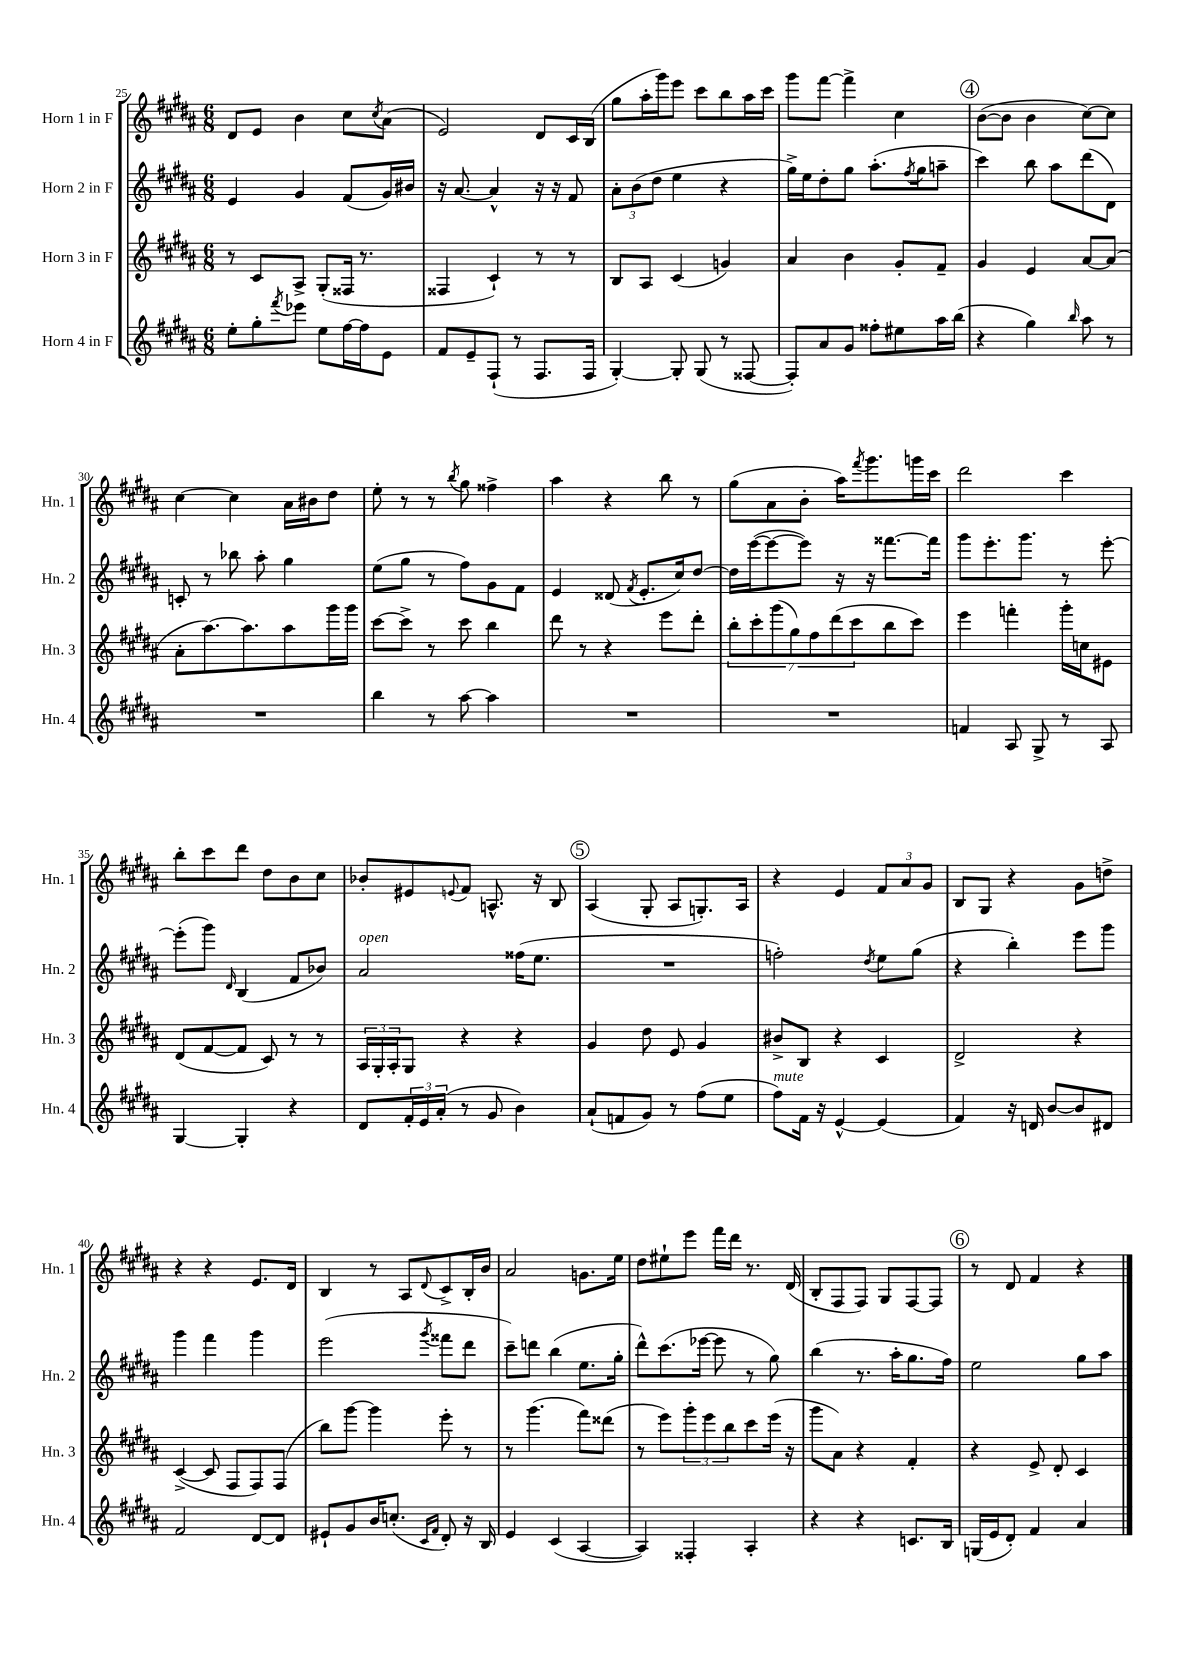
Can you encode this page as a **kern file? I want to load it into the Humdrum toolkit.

**kern	**kern	**kern	**kern
*staff4	*staff3	*staff2	*staff1
*clefG2	*clefG2	*clefG2	*clefG2
*k[f#c#g#d#a#]	*k[f#c#g#d#a#]	*k[f#c#g#d#a#]	*k[f#c#g#d#a#]
*M6/8	*M6/8	*M6/8	*M6/8
8ee'	8r	4e	8d#
8gg#'	8c#	.	8e
8qfff#	.	.	.
8eee-	8A#^	4g#	4b
8ee	(8G#'	.	.
[16ff#	16F##	(8f#	8cc#
16ff#]	8.r	.	.
.	.	.	8qcc#
8e	.	16g#)	(8a#
.	.	16b#	.
=	=	=	=
8f#	4F##	16r	2e)
.	.	[8.a#	.
8e~	.	.	.
(8F#`	4c#`)	4a#^^]	.
8r	.	.	.
8.F#	8r	16r	8d#
.	.	16r	.
.	8r	8f#	16c#
16F#	.	.	(16B
=	=	=	=
[4G#')	8B	12a#'	8gg#
.	.	(12b	.
.	8A#	.	16aa#'
.	.	12dd#	.
.	.	.	16ggg#)
8G#']	(4c#	4ee	8eee
(8G#	.	.	8ccc#
8r	4g)	4r	8bb
[8F##	.	.	16aa#
.	.	.	16ccc#
=	=	=	=
8F##'])	4a#	16gg#^)	8ggg#
.	.	16ee	.
8a#	.	8dd#'	[8fff#
8g#	4b	8gg#	4fff#^]
8ff##'	.	(8.aa#'	.
8ee#	8g#'	.	4cc#
.	.	8qff#	.
.	.	16gg#	.
16aa#	8f#~	8aa~	.
(16bb	.	.	.
=	=	=	=
4r	4g#	4ccc#)	([8b
.	.	.	8b]
4gg#)	4e	8bb	4b
.	.	8aa#	.
16qqbb	.	.	.
8aa#	[8a#	(8ddd#	[8cc#)
8r	(8a#]	8d#)	8cc#]
=	=	=	=
2.r	8a#'	8c'	[4cc#
.	[8.aa#)	8r	.
.	.	8bb-	4cc#]
.	8.aa#]	.	.
.	.	8aa#'	.
.	8aa#	4gg#	16a#
.	.	.	16b#
.	16ggg#	.	8dd#
.	16ggg#	.	.
=	=	=	=
4bb	[8ccc#	(8ee	8ee'
.	8ccc#^]	8gg#	8r
8r	8r	8r	8r
.	.	.	8qbb
[8aa#	8ccc#	8ff#)	8gg#
4aa#]	4bb	8g#	4ff##^
.	.	8f#	.
=	=	=	=
2.r	8ddd#	4e	4aa#
.	8r	.	.
.	4r	(8d##	4r
.	.	8qf#	.
.	.	8.e'	.
.	8eee	.	8bb
.	.	16cc#)	.
.	8ddd#'	[8dd#	8r
=	=	=	=
2.r	14bb'	16dd#]	(8gg#
.	.	([16eee	.
.	14ccc#'	.	.
.	.	8eee_	8a#
.	(14ggg#	.	.
.	14gg#)	.	.
.	.	8eee])	8b'
.	14ff#	.	.
.	(14ddd#	.	.
.	.	16r	16aa#)
.	14ccc#	.	.
.	.	.	8qfff#
.	.	16r	8.ggg#
.	8bb	[8.fff##	.
.	8ccc#)	.	16ggg
.	.	16fff##]	16ccc#
=	=	=	=
4f	4eee	8ggg#	2ddd#
.	.	8.eee'	.
8A#	4fff'	.	.
.	.	8.ggg#	.
8G#^	.	.	.
8r	16ggg#'	8r	4ccc#
.	16cc	.	.
8A#	8e#	[8eee'	.
=	=	=	=
[4G#	(8d#	(8eee']	8bb'
.	[8f#	8ggg#)	8ccc#
.	.	16qqd#	.
4G#']	8f#]	(4B	8ddd#
.	8c#)	.	8dd#
4r	8r	8f#	8b
.	8r	8b-)	8cc#
=	=	=	=
8d#	24A#	2a#	8b-'
.	24G#'	.	.
.	24A#'	.	.
24f#'	8G#	.	8e#
24e	.	.	.
(24a#'	.	.	.
.	.	.	8qqe
8r	4r	.	8f#
8g#	.	.	8.A^^
4b)	4r	(16ff##	.
.	.	8.ee	16r
.	.	.	8B
=	=	=	=
(8a#`	4g#	2.r	(4A#
8f	.	.	.
8g#)	8dd#	.	8G#'
8r	8e	.	8A#
(8ff#	4g#	.	8.G')
8ee	.	.	.
.	.	.	16A#
=	=	=	=
8ff#)	8b#^	2ff')	4r
16f#	8B	.	.
16r	.	.	.
[4e^^	4r	.	4e
.	.	8qdd#	.
(4e]	4c#	8ee	12f#
.	.	.	12a#
.	.	(8gg#	.
.	.	.	12g#
=	=	=	=
4f#)	2d#^	4r	8B
.	.	.	8G#
16r	.	4bb')	4r
16d	.	.	.
[8b	.	.	.
8b]	4r	8eee	8g#
8d#	.	8ggg#	8dd^
=	=	=	=
2f#	([4c#^	4ggg#	4r
.	8c#]	4fff#	4r
.	8F#	.	.
[8d#	8F#)	4ggg#	8.e
8d#]	(8F#	.	.
.	.	.	16d#
=	=	=	=
8e#`	8bb)	(2eee	4B
8g#	[8ggg#	.	.
16b	4ggg#]	.	8r
(8.cc'	.	.	.
.	.	.	8A#
16qqc#	.	.	.
16qqf#	.	8qggg#	8qqd#
8d#')	8eee'	8fff##	8c#^
16r	8r	8ddd#	16B'
16B	.	.	16b
=	=	=	=
4e	8r	8ccc#~)	2a#
.	(4.ggg#	8ddd	.
(4c#	.	(4bb	.
[4A#	8fff#)	8.ee	8.g
.	(8ddd##	.	.
.	.	16gg#'	16ee
=	=	=	=
4A#])	8r	8ddd#^^)	8dd#
.	8eee)	(8.ccc#	8ee#`
4F##'	12ggg#'	.	8eee
.	.	[16eee-	.
.	12eee	.	.
.	.	8eee-]	16fff#
.	12bb	.	.
.	.	.	16ddd#
4A#'	8ccc#	8r	8.r
.	(16eee	8gg#)	.
.	16r	.	(16d#
=	=	=	=
4r	8ggg#	(4bb	8B'
.	8a#)	.	8F#
4r	4r	8.r	8F#)
.	.	.	8G#
.	.	16aa#'	.
8.c	4f#'	8.gg#	[8F#
.	.	.	8F#]
16B	.	16ff#)	.
=	=	=	=
(16G	4r	2ee	8r
16e	.	.	.
8d#')	.	.	8d#
4f#	8e^	.	4f#
.	8d#'	.	.
4a#	4c#	8gg#	4r
.	.	8aa#	.
==	==	==	==
*-	*-	*-	*-
